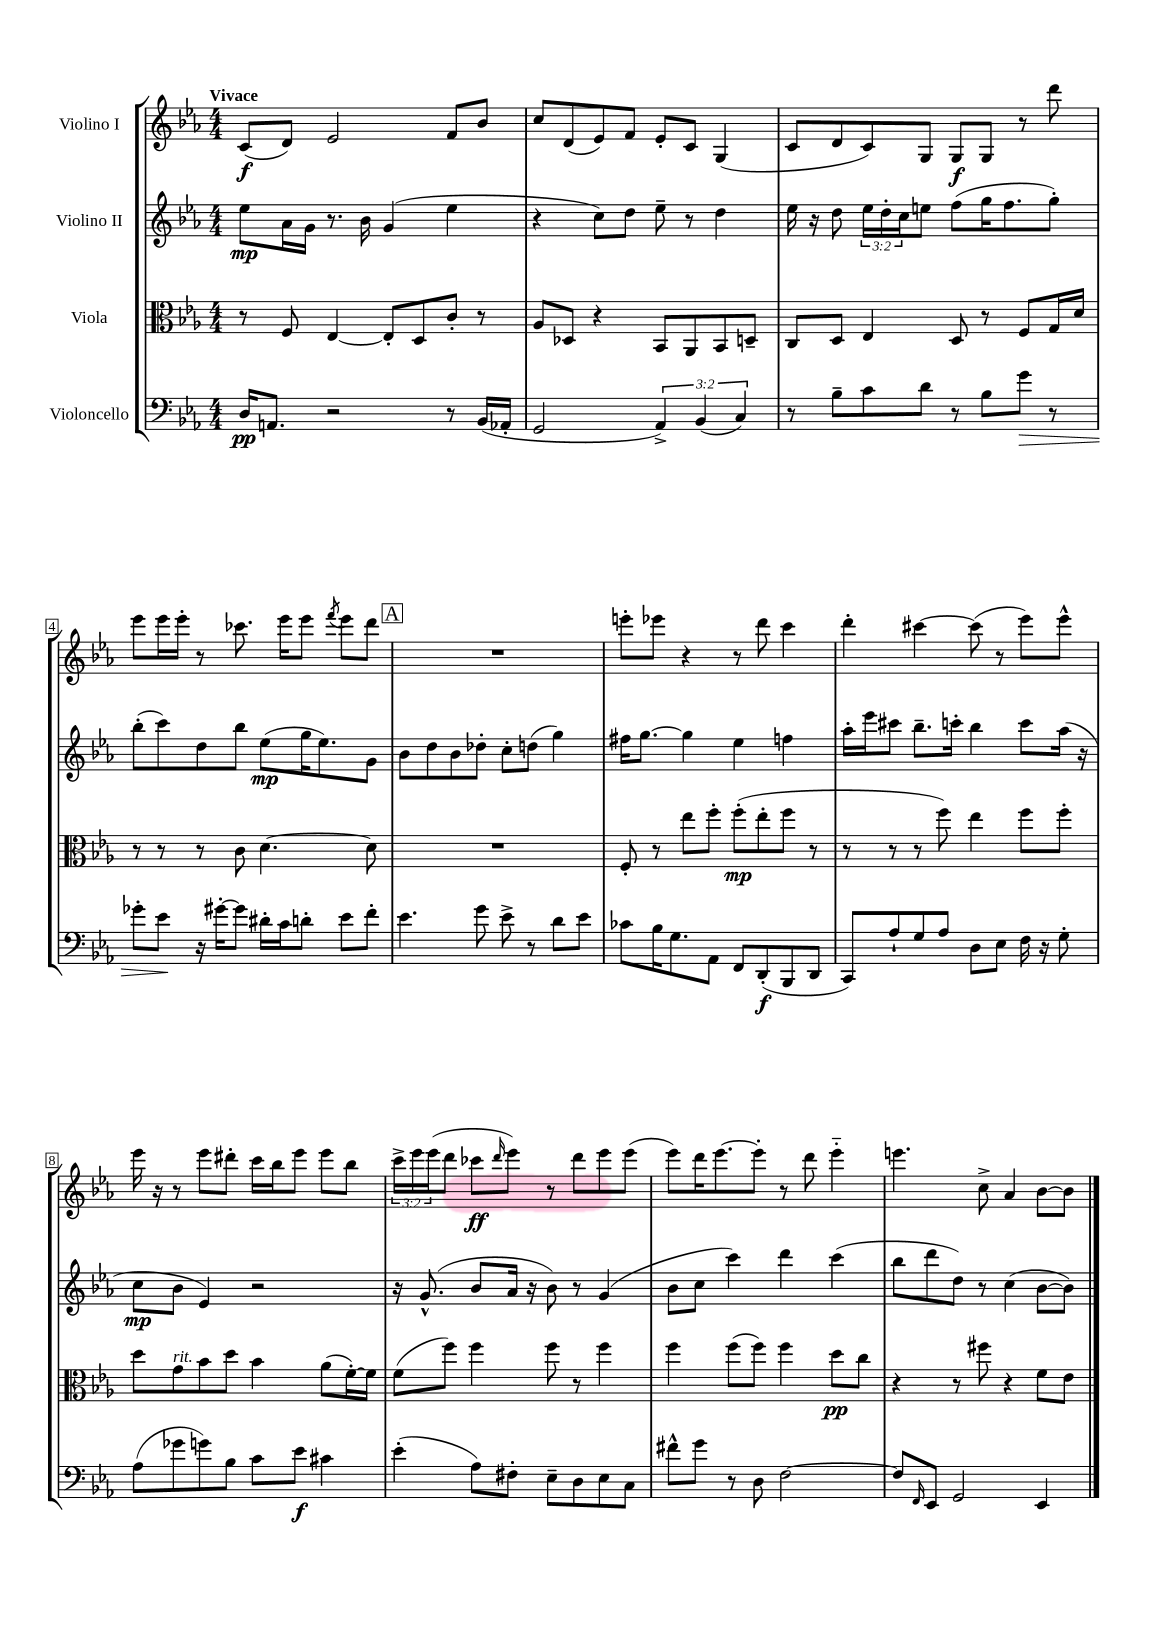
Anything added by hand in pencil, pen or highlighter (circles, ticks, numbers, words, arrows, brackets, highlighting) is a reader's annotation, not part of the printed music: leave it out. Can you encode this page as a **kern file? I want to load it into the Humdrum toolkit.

**kern	**kern	**kern	**kern
*staff4	*staff3	*staff2	*staff1
*clefF4	*clefC3	*clefG2	*clefG2
*k[b-e-a-]	*k[b-e-a-]	*k[b-e-a-]	*k[b-e-a-]
*M4/4	*M4/4	*M4/4	*M4/4
16D/LK	8r	8ee-\L	(8c/L
8.AA/J	.	.	.
.	8F/	16a-\L	8d/J)
.	.	16g\JJ	.
2r	[4E-/	8.r	2e-/
.	.	16b-\	.
.	8E-'/]L	(4g/	.
.	8D/	.	.
8r	8c'/J	4ee-\	8f/L
(16BB-/LL	8r	.	8b-/J
16AA-'/JJ	.	.	.
=	=	=	=
2GG/	8A-/L	4r	8cc/L
.	8D-/J	.	(8d/
.	4r	8cc\L)	8e-/)
.	.	8dd\J	8f/J
6AA-^/)	8BB-/L	8ee-~\	8e-'/L
.	8AA-/	8r	8c/J
(6BB-/	.	.	.
.	8BB-/	4dd\	(4G/
6C/)	.	.	.
.	8D~/J	.	.
=	=	=	=
8r	8C/L	16ee-\	8c/L
.	.	16r	.
8B-~\L	8D/J	8dd\	8d/
8c\	4E-/	24ee-\LL	8c/)
.	.	24dd'\	.
.	.	24cc\J	.
8d\J	.	8ee\J	8G/J
8r	8D/	(8ff\L	8G/L
8B-\L	8r	16gg\K	8G/J
.	.	8.ff\	.
8g\J	8F/L	.	8r
8r	16G/L	8gg'\J)	8ddd\
.	16d/JJ	.	.
=	=	=	=
8g-'\L	8r	(8bb-'\L	8eee-\L
8e-\J	8r	8ccc\)	16eee-\L
.	.	.	16eee-'\JJ
16r	8r	8dd\	8r
[16g#'\LK	.	.	.
8g#\]J	8c\	8bb-\J	8.ccc-\
16d#'\LL	[4.d\	(8ee-\L	.
16c\J	.	.	16eee-\LK
8d'\J	.	16gg\K	8eee-\J
.	.	8.ee-\)	.
.	.	.	8qfff/
8e-\L	.	.	8eee-\L
8f'\J	8d\]	8g\J	8ddd\J
=	=	=	=
4.e-\	1r	8b-\L	1r
.	.	8dd\	.
.	.	8b-\	.
8g\	.	8dd-'\J	.
8e-^\	.	8cc'\L	.
8r	.	(8dd\J	.
8d\L	.	4gg\)	.
8e-\J	.	.	.
=	=	=	=
8c-\L	8F'/	16ff#\LK	8eee'\L
.	.	[8.gg\J	.
16B-\K	8r	.	8eee-\J
8.G\	.	.	.
.	8ee-\L	4gg\]	4r
8AA-\J	8ff'\J	.	.
8FF/L	(8ff'\L	4ee-\	8r
(8DD'/	8ee-'\	.	8ddd\
8BBB-/	8ff\J	4ff\	4ccc\
8DD/J	8r	.	.
=	=	=	=
8CC/L)	8r	16aa-'\LL	4ddd'\
.	.	16eee-\J	.
8A-`/	8r	8ccc#\J	.
8G/	8r	8.bb-~\L	[4ccc#\
8A-/J	8ff\)	.	.
.	.	16ccc'\Jk	.
8D\L	4ee-\	4bb-\	(8ccc#\]
8E-\J	.	.	8r
16F\	8ff\L	8ccc\L	8eee-\L)
16r	.	.	.
8G'\	8ff'\J	(16aa-\Jk	8eee-^^\J
.	.	16r	.
=	=	=	=
(8A-\L	8dd\L	8cc\L	16eee-\
.	.	.	16r
8g-\	8g\	8b-\J	8r
8g\)	8b-\	4e-/)	8eee-\L
8B-\J	8dd\J	.	8ddd#'\J
8c\L	4b-\	2r	16ccc\LL
.	.	.	16bb-\J
8e-\J	.	.	8eee-\J
4c#\	(8a-\L	.	8eee-\L
.	[16f'\L)	.	8bb-\J
.	16f\]JJ	.	.
=	=	=	=
(4e-'\	(8f\L	16r	24ccc^\LL
.	.	.	24eee-\
.	.	(8.g^^/	.
.	.	.	(24eee-\J
.	8ff\J)	.	8ddd\J
8A-\L)	4ff\	8b-/L	8ccc-\L
.	.	.	16qqddd/
8F#'\J	.	16a-/Jk	8eee-\J)
.	.	16r	.
8E-~\L	8ff\	8b-\)	8r
8D\	8r	8r	8ddd\L
8E-\	4ff\	(4g/	8eee-\
8C\J	.	.	(8eee-\J
=	=	=	=
8f#^^\L	4ff\	8b-\L	8eee-\L)
8g\J	.	8cc\J	16ddd\K
.	.	.	[8.eee-\
8r	(8ff\L	4ccc\)	.
8D\	8ff\J)	.	8eee-'\]J
[2F\	4ff\	4ddd\	8r
.	.	.	8ddd\
.	8dd\L	(4ccc\	4eee-'~\
.	8cc\J	.	.
=	=	=	=
8F/]L	4r	8bb-\L	4.eee\
16qqFF/	.	.	.
8EE-/J	.	8ddd\	.
2GG/	8r	8dd\J)	.
.	8ff#\	8r	8cc^\
.	4r	(4cc\	4a-/
4EE-/	8f\L	[8b-\L	[8b-\L
.	8e-\J	8b-\]J)	8b-\]J
==	==	==	==
*-	*-	*-	*-
